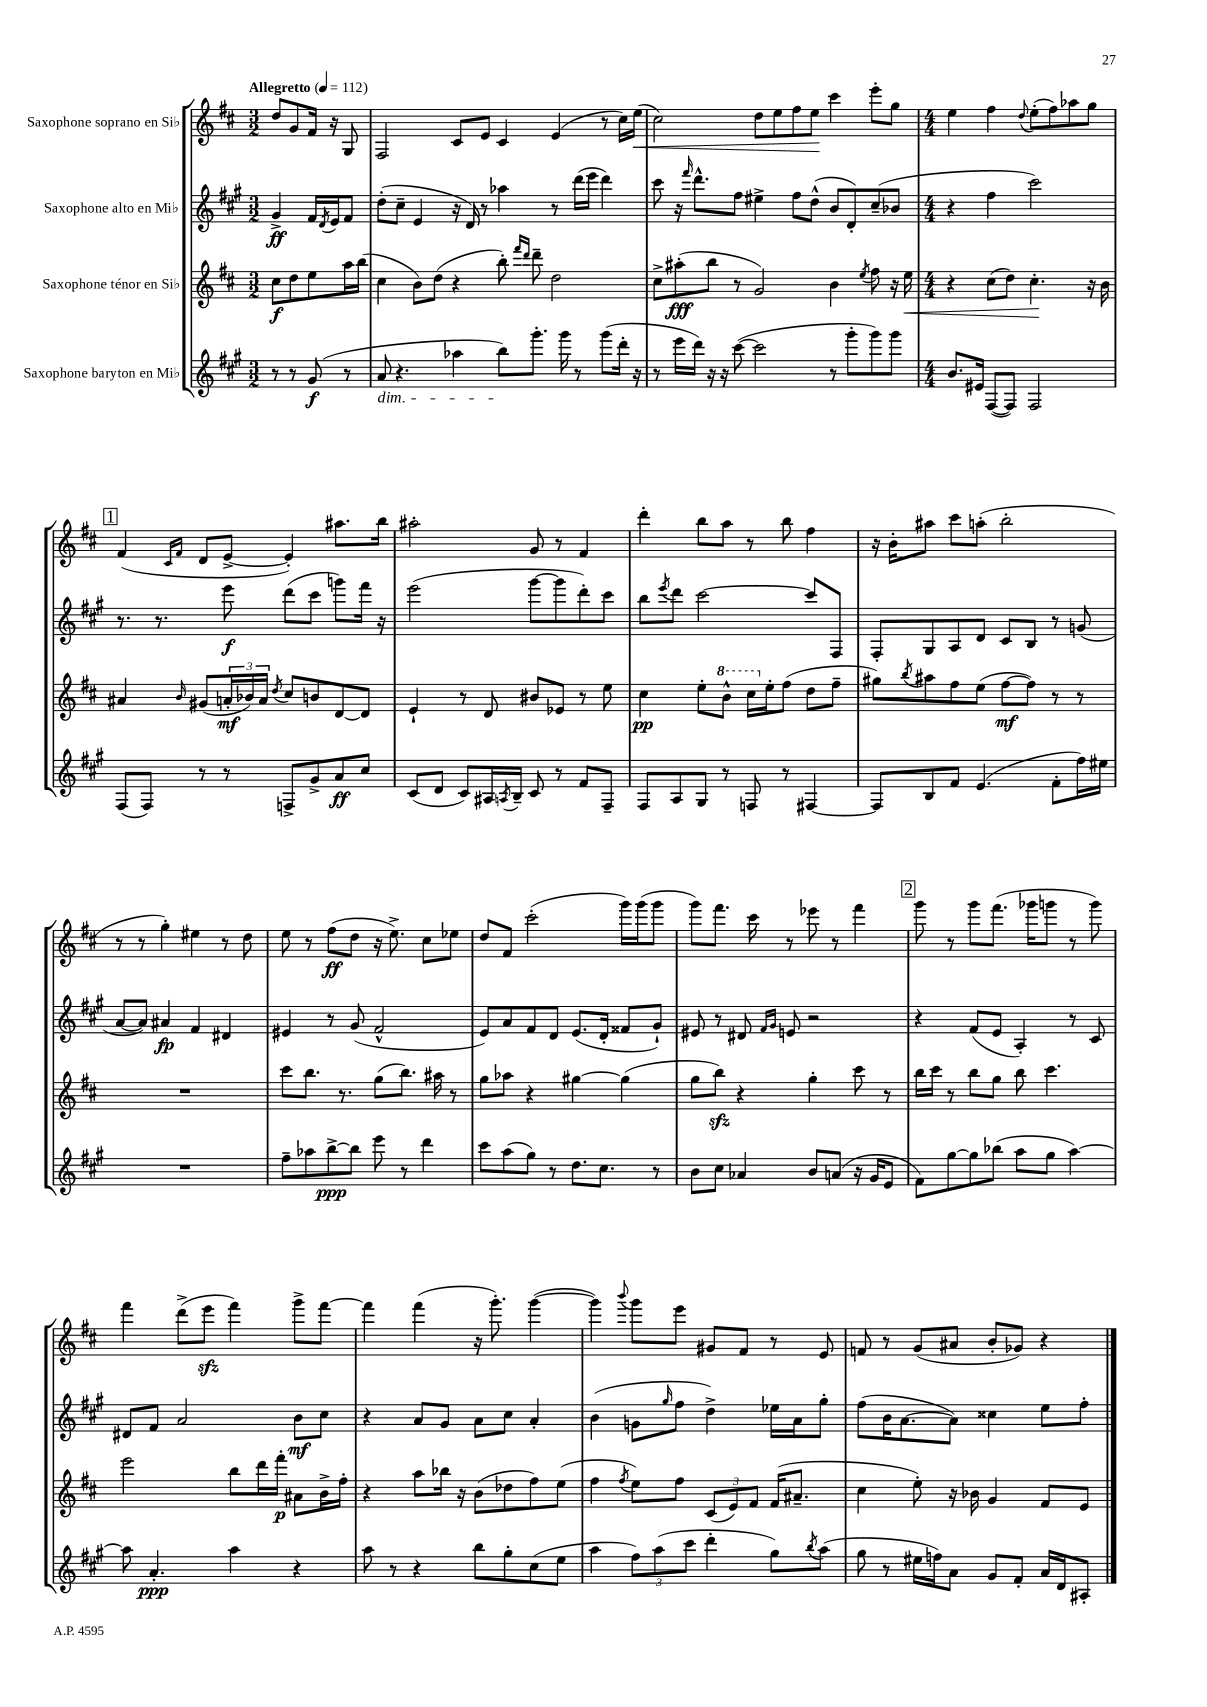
<<
\new StaffGroup <<
\new Staff = "s0" \with { instrumentName = "Saxophone soprano en Sib" } {
    \clef treble \key d \major \numericTimeSignature \time 3/2 \partial 2 \tempo "Allegretto" 4 = 112
    d''8 g'8 fis'16 r16 g8 |
    fis2 cis'8 e'8 cis'4 e'4( r8 cis''16) e''16\<( |
    cis''2) d''8 e''8 fis''8 e''8\! cis'''4 e'''8-. g''8 |
    \numericTimeSignature \time 4/4 e''4 fis''4 \appoggiatura { d''8 } e''8-.( fis''8) aes''8 g''8 |
    \mark \markup { \box "1" } fis'4( \grace { cis'16 fis'16 } d'8 e'8~-> e'4-.) ais''8. b''16 |
    ais''2-. g'8 r8 fis'4 |
    d'''4-. b''8 a''8 r8 b''8 fis''4 |
    r16 b'16-. ais''8 cis'''8 a''8-.( b''2-. |
    r8 r8 g''4-.) eis''4 r8 d''8 |
    e''8 r8 fis''8\ff( d''8 r16 e''8.->) cis''8 ees''8 |
    d''8 fis'8 cis'''2-.( g'''16) g'''16( g'''8 |
    g'''8) fis'''8. cis'''16 r8 ees'''8 r8 fis'''4 |
    \mark \markup { \box "2" } g'''8 r8 g'''8 fis'''8.( ges'''16 g'''8 r8 g'''8) |
    fis'''4 d'''8->( e'''8\sfz fis'''4) g'''8-> fis'''8~ |
    fis'''4 fis'''4( r16 g'''8.-.) g'''4~( |
    g'''4) \appoggiatura { b'''8 } g'''8 e'''8 gis'8 fis'8 r8 e'8 |
    f'8 r8 g'8( ais'8 b'8-. ges'8) r4 \bar "|." |
}
\new Staff = "s1" \with { instrumentName = "Saxophone alto en Mib" } {
    \clef treble \key a \major \numericTimeSignature \time 3/2 \partial 2
    gis'4->\ff fis'16 \acciaccatura { d'8 } e'16 fis'8 |
    d''8-.( cis''8-- e'4 r16 d'16) r8 aes''4 r8 d'''16( e'''16 d'''4) |
    cis'''8 r16 \grace { fis'''16 } d'''8.-^ fis''8 eis''4-> fis''8 d''8-^( b'8 d'8-.) cis''8--( bes'8 |
    \numericTimeSignature \time 4/4 r4 fis''4 cis'''2) |
    \mark \markup { \box "1" } r8. r8. e'''8\f d'''8( cis'''8 g'''8) fis'''16 r16 |
    e'''2( gis'''8~ gis'''8 d'''8-.) cis'''8 |
    b''8 \acciaccatura { e'''8 } d'''8 cis'''2~ cis'''8 fis8 |
    fis8-. gis8 a8 d'8 cis'8 b8 r8 g'8( |
    a'8~ a'8) ais'4\fp fis'4 dis'4 |
    eis'4 r8 gis'8( fis'2-^ |
    e'8) a'8 fis'8 d'8 e'8.( d'16-. fisis'8 gis'8-!) |
    eis'8 r8 dis'8 \grace { fis'16 gis'16 } e'8 r2 |
    \mark \markup { \box "2" } r4 fis'8( e'8 a4-.) r8 cis'8 |
    dis'8 fis'8 a'2 b'8\mf cis''8 |
    r4 a'8 gis'8 a'8 cis''8 a'4-. |
    b'4( g'8 \grace { gis''16 } fis''8 d''4->) ees''16 a'16 gis''8-. |
    fis''8( b'16 a'8.~ a'8) cisis''4 e''8 fis''8-. \bar "|." |
}
\new Staff = "s2" \with { instrumentName = "Saxophone ténor en Sib" } {
    \clef treble \key d \major \numericTimeSignature \time 3/2 \partial 2
    cis''8\f d''8 e''8 a''16 b''16( |
    cis''4 b'8) d''8( r4 b''8-.) \grace { fis'''16 d'''16 } d'''8-- d''2 |
    cis''8-> ais''8-.\fff( b''8 r8 g'2) b'4 \acciaccatura { e''8 } fis''8 r16 e''16\< |
    \numericTimeSignature \time 4/4 r4 cis''8( d''8) cis''4.-.\! r16 b'16 |
    \mark \markup { \box "1" } ais'4 \grace { b'16 } gis'8( \tuplet 3/2 { a'16-.\mf bes'16) a'16 } \acciaccatura { d''8 } cis''8 b'8 d'8~ d'8 |
    e'4-! r8 d'8 bis'8 ees'8 r8 e''8 |
    cis''4\pp e''8-. \ottava #1 b''8-^ cis'''16 \ottava #0 e''16-. fis''8( d''8 fis''8-- |
    gis''8) \acciaccatura { b''8 } ais''8 fis''8 e''8( fis''8~\mf fis''8) r8 r8 |
    R1 |
    cis'''8 b''8. r8. g''8( b''8.) ais''16 r8 |
    g''8 aes''8 r4 gis''4~ gis''4( |
    g''8 b''8\sfz) r4 g''4-. cis'''8 r8 |
    \mark \markup { \box "2" } b''16 cis'''16 r8 b''8 g''8 b''8 cis'''4. |
    e'''2 b''8 d'''16 fis'''16-.\p ais'8 b'16-> fis''16-. |
    r4 a''8 bes''16 r16 b'8( des''8 fis''8) e''8( |
    fis''4 \acciaccatura { fis''8 } e''8) fis''8 \tuplet 3/2 { cis'8( e'8) fis'8 } fis'16( ais'8.-- |
    cis''4 e''8-.) r16 bes'16 g'4 fis'8 e'8 \bar "|." |
}
\new Staff = "s3" \with { instrumentName = "Saxophone baryton en Mib" } {
    \clef treble \key a \major \numericTimeSignature \time 3/2 \partial 2
    r8 r8 gis'8\f( r8 |
    a'8\dim r4. aes''4 b''8\!) gis'''8.-. gis'''16 r8 gis'''8( d'''16-. r16 |
    r8 e'''16 d'''16) r16 r16 cis'''8~( cis'''2 r8 gis'''8-. gis'''8) gis'''8 |
    \numericTimeSignature \time 4/4 b'8. eis'16 fis8~( fis8) fis2 |
    \mark \markup { \box "1" } fis8( fis8) r8 r8 f8-> gis'8-> a'8\ff cis''8 |
    cis'8( d'8 cis'8) ais16 \acciaccatura { a8 } b16-- cis'8 r8 fis'8 fis8-- |
    fis8 a8 gis8 r8 f8 r8 fis4~ |
    fis8 b8 fis'8 e'4.( fis'8-. fis''16) eis''16 |
    R1 |
    fis''8-- aes''8 b''8~->\ppp b''8 e'''8 r8 d'''4 |
    cis'''8 a''8( gis''8) r8 d''8. cis''8. r8 |
    b'8 cis''8 aes'4 b'8 a'8( r16 gis'16 e'8 |
    \mark \markup { \box "2" } fis'8) gis''8~ gis''8 bes''8( a''8 gis''8 a''4~) |
    a''8 a'4.-.\ppp a''4 r4 |
    a''8 r8 r4 b''8 gis''8-. cis''8( e''8 |
    a''4 \tuplet 3/2 { fis''8) a''8( cis'''8 } d'''4-. gis''8) \acciaccatura { b''8 } a''8( |
    gis''8 r8 eis''16 f''16) a'8 gis'8 fis'8-. a'16 d'16 ais8-. \bar "|." |
}
>>
>>
\layout { \context { \Score \remove "Bar_number_engraver" } }
